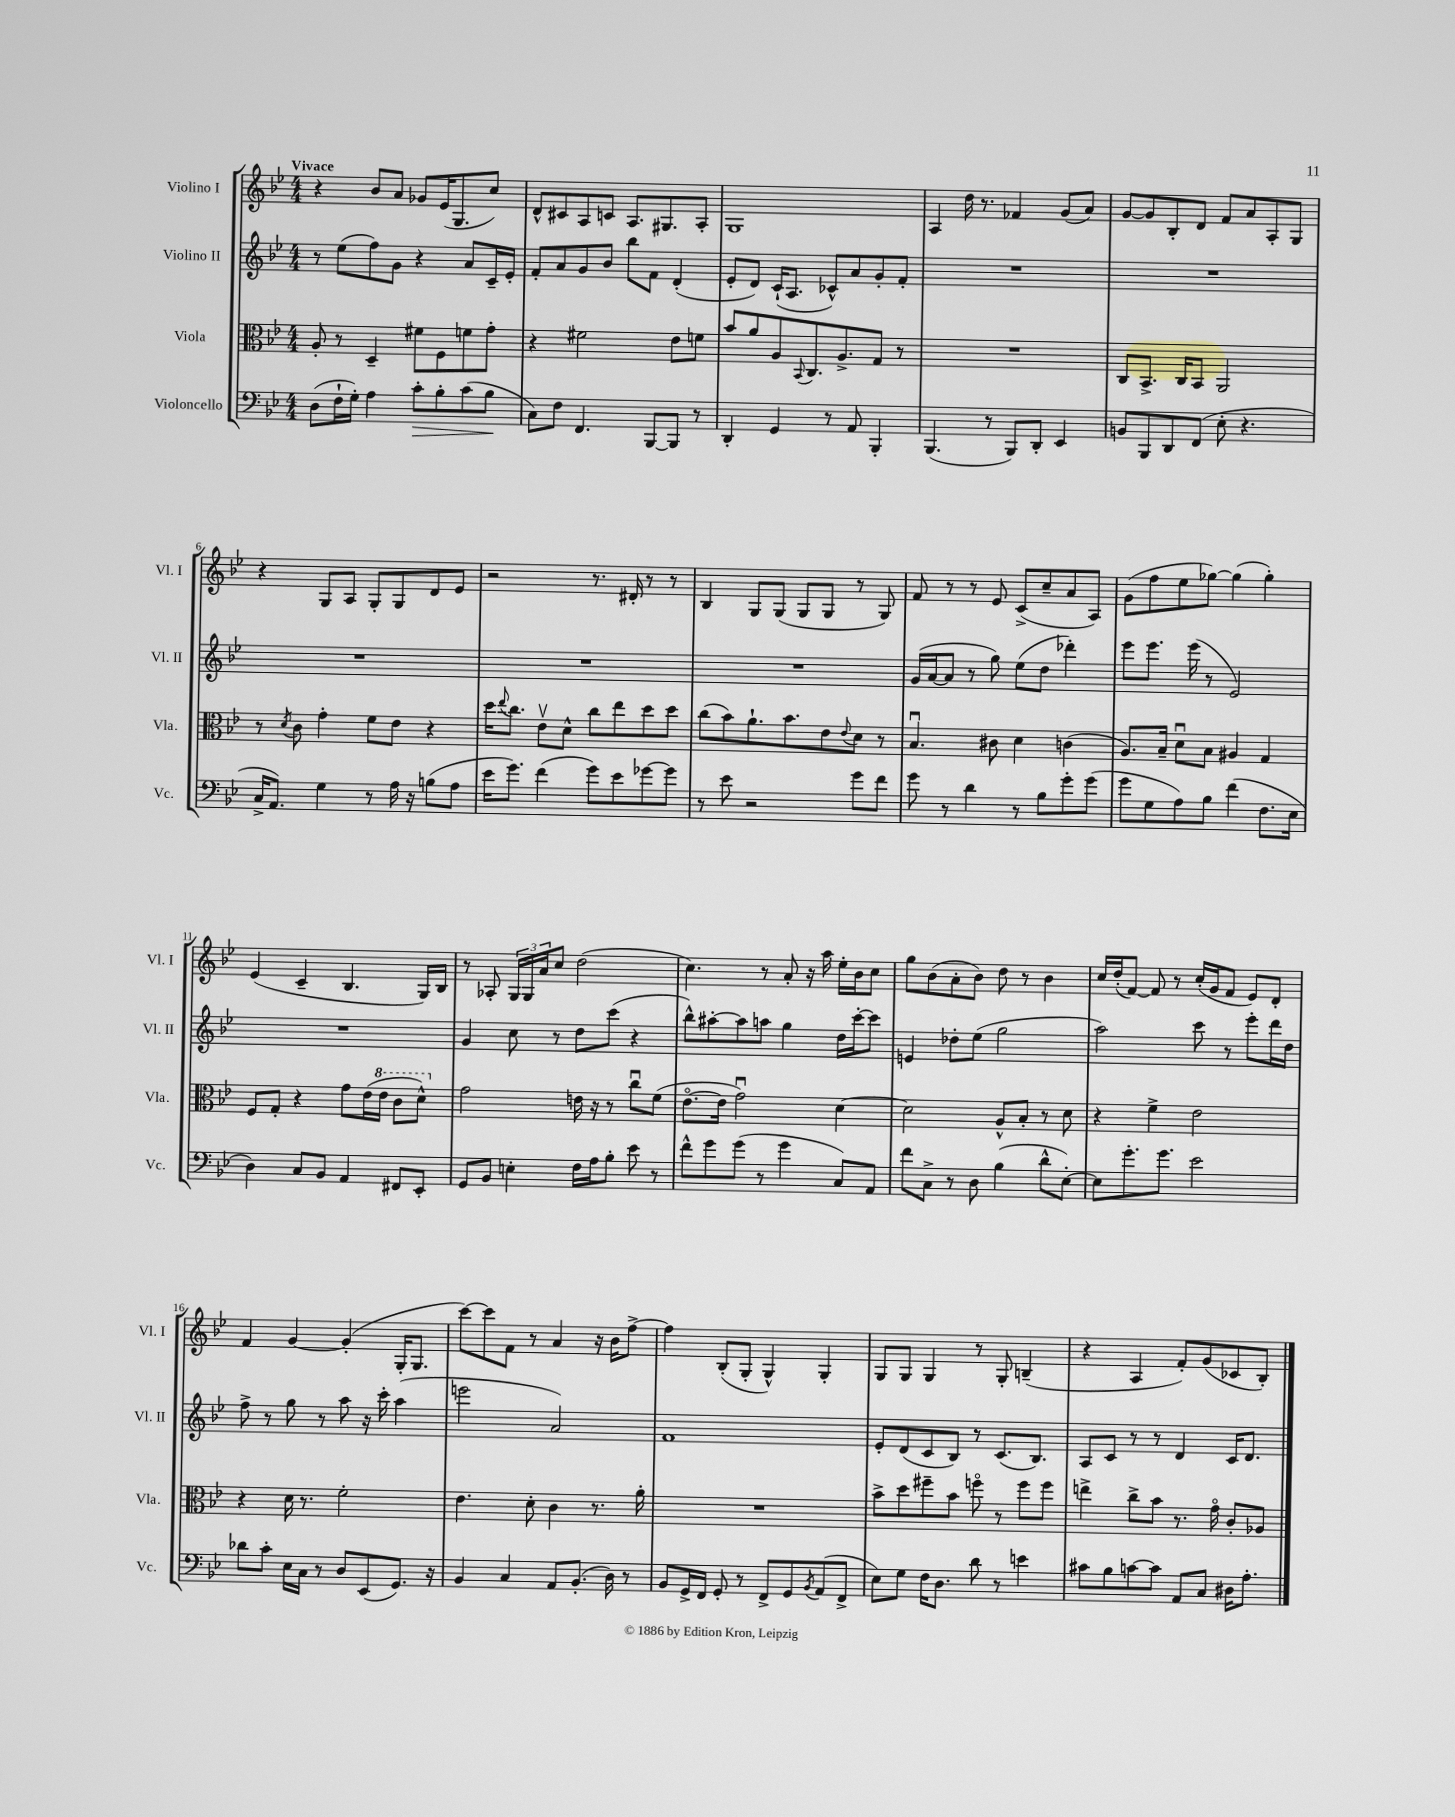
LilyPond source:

<<
\new StaffGroup <<
\new Staff = "s0" \with { instrumentName = "Violino I" shortInstrumentName = "Vl. I" } {
    \clef treble \key bes \major \numericTimeSignature \time 4/4 \tempo "Vivace"
    r4 bes'8 a'8 ges'8 ees'16( g8. c''8) |
    d'8-^ cis'8 a8 c'8 a8. gis8. a8-. |
    g1 |
    a4 d''16 r8. fes'4 g'8( a'8) |
    g'8~ g'8 bes8-. d'8 f'8 a'8 a8-. g8 |
    r4 g8 a8 g8-. g8 d'8 ees'8 |
    r2 r8. dis'16-. r8 r8 |
    bes4 g8 g8( g8 g8 r8 g8) |
    f'8 r8 r8 ees'8 c'8->( c''8-- a'8 a8) |
    g'8( f''8 ees''8 ges''8~) ges''4( ges''4-.) |
    ees'4( c'4-- bes4. g16) bes16 |
    r8 aes8-. \tuplet 3/2 { g16 g16 a'16 } c''8 d''2( |
    c''4.) r8 a'8-. r16 a''16 ees''16-. bes'16 c''8 |
    g''8 bes'8( a'8-. bes'8) d''8 r8 bes'4 |
    c''16 d''16-.( f'8~) f'8 r8 c''16-.( g'16 f'8 ees'8) d'8-. |
    f'4 g'4~ g'4-.( g16-. g8. |
    c'''8~) c'''8 f'8 r8 a'4 r16 bes'16 f''8~-> |
    f''4 bes8-.( g8-. g4-^) g4-. |
    g8 g8 g4 r8 g8-. b4--( |
    r4 a4 f'8-.) g'8( ces'8 bes8-.) \bar "|." |
}
\new Staff = "s1" \with { instrumentName = "Violino II" shortInstrumentName = "Vl. II" } {
    \clef treble \key bes \major \numericTimeSignature \time 4/4
    r8 ees''8( f''8) g'8 r4 a'8 c'16-- ees'16-. |
    f'8-. a'8 g'8 bes'8 bes''8 f'8 d'4-.( |
    ees'8-. d'8) c'16-!( a8. ces'8-^) a'8 g'8-. f'8-. |
    R1 |
    R1 |
    R1 |
    R1 |
    R1 |
    g'16( a'16~ a'8 r8 g''8) ees''8( d''8 des'''4-.) |
    ees'''8 ees'''8. ees'''16( r8 ees'2) |
    R1 |
    g'4 c''8 r8 d''8 c'''8( r4 |
    bes''8-^) ais''8~-. ais''8 a''8 g''4 d''16 c'''16~-. c'''8 |
    e'4 des''8-. ees''8( g''2 |
    a''2) c'''8 r8 ees'''8-. d'''16 d''16 |
    f''8-> r8 g''8 r8 a''8 r16 c'''16-. a''4( |
    e'''2 a'2) |
    f'1 |
    ees'8-. d'8( c'8 bes8) r8 c'8.( bes8.) |
    a8 c'8 r8 r8 d'4 c'16 d'8. \bar "|." |
}
\new Staff = "s2" \with { instrumentName = "Viola" shortInstrumentName = "Vla." } {
    \clef alto \key bes \major \numericTimeSignature \time 4/4
    a8-. r8 d4-- fis'8 f8 f'8 g'8-. |
    r4 fis'2 ees'8 f'8 |
    bes'8 a'8 a8 \appoggiatura { bes,8 } c8. a8.-> g8 r8 |
    R1 |
    c8 bes,8.-> c16 bes,8 a,2 |
    r8 \acciaccatura { d'8 } c'8 g'4-. f'8 ees'8 r4 |
    d''16 \appoggiatura { ees''8 } c''8. ees'8\upbow d'8-^ c''8 ees''8 d''8 d''8 |
    c''8( bes'8) a'8.-! bes'8. ees'8 \appoggiatura { ees'8 } d'8 r8 |
    bes4.\downbow cis'8 d'4 c'4( |
    a8.) bes16-- d'8\downbow bes8 ais4 g4 |
    f8 g8-. r4 g'8 ees'16( \ottava #1 ees''16 c''8 d''8-^) \ottava #0 |
    g'2 e'16 r16 r8 c''8\downbow f'8( |
    ees'8.~\flageolet ees'16 g'2\downbow) d'4~ |
    d'2 a8-^ bes8-. r8 d'8 |
    r4 f'4-> ees'2 |
    r4 d'16 r8. f'2-. |
    ees'4. d'8-. c'4 r8. a'16-. |
    R1 |
    bes'8-> d''8 fis''8-- bes'8 f''8\flageolet r8 f''8 f''8 |
    e''4-> c''8-> bes'8 r8. g'16\flageolet c'8-. aes8 \bar "|." |
}
\new Staff = "s3" \with { instrumentName = "Violoncello" shortInstrumentName = "Vc." } {
    \clef bass \key bes \major \numericTimeSignature \time 4/4
    d8( f16-! g16-.) a4 c'8-.\> bes8-. c'8( bes8\! |
    c8) f8 f,4. bes,,8~ bes,,8 r8 |
    d,4-. g,4 r8 a,8 bes,,4-. |
    bes,,4.( r8 bes,,8) d,8-. ees,4 |
    b,8 bes,,8 d,8 f,8( ees8-. r4. |
    c16-> a,8.) g4 r8 a16 r16 b8( a8 |
    ees'16 g'8.) f'4( g'8) ees'8 ges'8~ ges'8 |
    r8 ees'8 r2 g'8 f'8 |
    g'8 r8 d'4 r8 bes8 g'8-. g'8( |
    g'8 g8 a8) bes8 f'4( f8. ees16 |
    d4) c8 bes,8 a,4 fis,8 ees,8-. |
    g,8 bes,8 e4-. f16 a16 bes8-. ees'8 r8 |
    f'8-^ g'8 g'8( r8 g'4 c8) a,8 |
    f'8 c8-> r8 d8 bes4( d'8-^ ees8~-.) |
    ees8 g'8.-. g'8. ees'2 |
    des'8 c'8-. ees16 c16 r8 d8 ees,8( g,8.) r16 |
    bes,4 c4 a,8 bes,8.-.( d16) r8 |
    bes,8 g,16-> f,16 g,8-. r8 f,8-> g,8 \acciaccatura { bes,8 } a,8( f,8-> |
    ees8) g8 f16 d8. d'8 r8 e'4 |
    cis'8 bes8 c'8~ c'8 a,8 c8 dis16 a8.-. \bar "|." |
}
>>
>>
